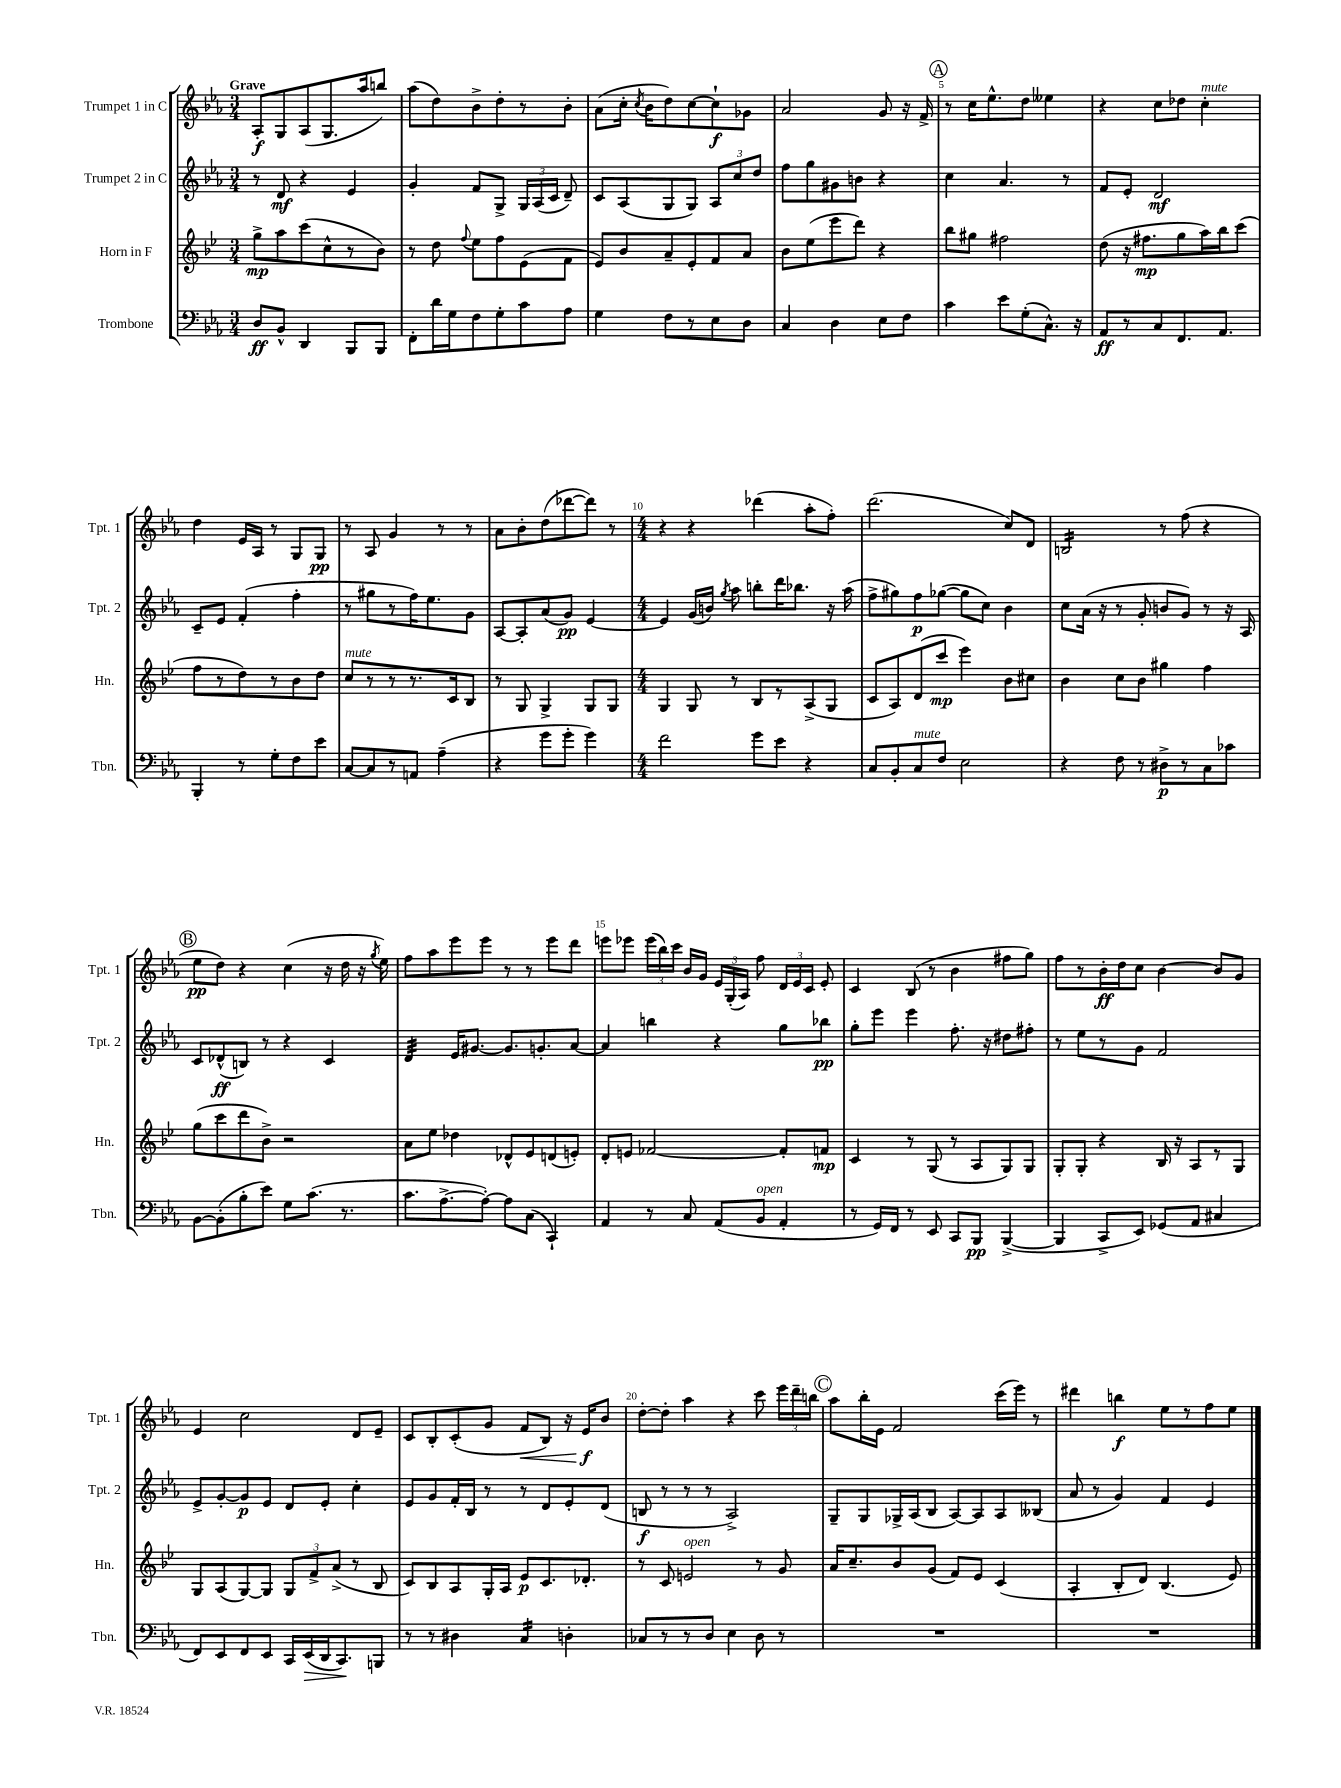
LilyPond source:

<<
\new StaffGroup <<
\new Staff = "s0" \with { instrumentName = "Trumpet 1 in C" shortInstrumentName = "Tpt. 1" } {
    \clef treble \key ees \major \numericTimeSignature \time 3/4 \tempo "Grave"
    \autoBeamOff aes8[-.\f g8 aes8( g8. aes''16 b''8]) |
    aes''8[( d''8) bes'8-> d''8-. r8 bes'8]-. |
    aes'8[( c''16]-. \acciaccatura { c''8 } bes'16[ d''8) c''8~ c''8-!\f ges'8] |
    aes'2 g'8 r16 f'16-> |
    \mark \markup { \circle "A" } r8 c''16[ ees''8.-^ d''8] eeses''4 |
    r4 c''8[ des''8] c''4-.^\markup { \italic "mute" } |
    d''4 ees'16[ aes16] r8 g8[ g8]\pp |
    r8 aes8 g'4 r8 r8 |
    aes'8[ bes'8-. d''8( des'''8~ des'''8]) r8 |
    \numericTimeSignature \time 4/4 r4 r4 des'''4( aes''8[-. f''8]-.) |
    d'''2.( c''8[) d'8] |
    b2:16 r8 f''8( r4 |
    \mark \markup { \circle "B" } ees''8[\pp d''8]) r4 c''4( r16 d''16 r16 \acciaccatura { g''8 } ees''16) |
    f''8[ aes''8 ees'''8 ees'''8] r8 r8 ees'''8[ d'''8] |
    e'''8[ ees'''8] \tuplet 3/2 { ees'''16[( bes''16) c'''16] } bes'16[ g'16] \tuplet 3/2 { ees'16[ g16-.( aes16]) } f''8 \tuplet 3/2 { d'16[ ees'16 c'16] } ees'8-. |
    c'4 bes8( r8 bes'4 fis''8[ g''8]) |
    f''8[ r8 bes'16-.\ff d''16 c''8] bes'4~ bes'8[ g'8] |
    ees'4 c''2 d'8[ ees'8]-- |
    c'8[ bes8-. c'8-.( g'8] f'8[\< bes8]) r16 ees'16[\f\! bes'8] |
    d''8[~-. d''8]-. aes''4 r4 c'''8 \tuplet 3/2 { ees'''16[ d'''16-- b''16] } |
    \mark \markup { \circle "C" } aes''8[ bes''16-. ees'16] f'2 c'''16[( ees'''16]) r8 |
    dis'''4 b''4\f ees''8[ r8 f''8 ees''8] \bar "|." |
}
\new Staff = "s1" \with { instrumentName = "Trumpet 2 in C" shortInstrumentName = "Tpt. 2" } {
    \clef treble \key ees \major \numericTimeSignature \time 3/4
    \autoBeamOff r8 d'8\mf r4 ees'4 |
    g'4-. f'8[ g8]-> \tuplet 3/2 { g16[ aes16( c'16] } d'8--) |
    c'8[ aes8( g8 g8]) \tuplet 3/2 { aes8[ c''8 d''8] } |
    f''8[ g''8 gis'8 b'8] r4 |
    \mark \markup { \circle "A" } c''4 aes'4. r8 |
    f'8[ ees'8]-. d'2\mf |
    c'8[-- ees'8] f'4-.( f''4-. |
    r8 gis''8[ r8 f''16) ees''8. g'8] |
    aes8[~ aes8-. aes'8( g'8]\pp) ees'4~ |
    \numericTimeSignature \time 4/4 ees'4 g'16[( b'16]) \acciaccatura { g''8 } aes''8 b''8[-. d'''16 bes''8.] r16 aes''16( |
    f''8[-> gis''8) f''8\p ges''8]~( ges''8[ c''8]) bes'4 |
    c''8[ aes'16]( r16 r8 g'8-. b'8[ g'8]) r8 r16 aes16 |
    \mark \markup { \circle "B" } c'8[ des'8-^\ff( b8]) r8 r4 c'4 |
    d'4:32 ees'16[ gis'8.]~ gis'8.[ g'8.-. aes'8]~ |
    aes'4 b''4 r4 g''8[ bes''8]\pp |
    g''8[-. ees'''8] ees'''4 f''8.-. r16 dis''8[ fis''8]-. |
    r8 ees''8[ r8 g'8] f'2 |
    ees'8[-> g'8~-. g'8\p ees'8] d'8[ ees'8]-. c''4-. |
    ees'8[ g'8 f'16-. bes16] r8 r8 d'8[ ees'8-. d'8]( |
    b8\f r8 r8 r8 aes2->) |
    \mark \markup { \circle "C" } g8[-- g8 ges16-> aes16( bes8] aes8[~) aes8 aes8 beses8]( |
    aes'8 r8 g'4) f'4 ees'4 \bar "|." |
}
\new Staff = "s2" \with { instrumentName = "Horn in F" shortInstrumentName = "Hn." } {
    \clef treble \key bes \major \numericTimeSignature \time 3/4
    \autoBeamOff g''8[->\mp a''8 c'''8( c''8-^ r8 bes'8]) |
    r8 d''8 \appoggiatura { f''8 } ees''8[ f''8 ees'8( f'8] |
    ees'8[) bes'8 a'8-- ees'8-. f'8 a'8] |
    bes'8[ ees''8( ees'''8 d'''8]) r4 |
    \mark \markup { \circle "A" } bes''8[ gis''8] fis''2 |
    d''8( r16 fis''8.[\mp g''8 a''16) bes''16 c'''8]( |
    f''8[ r8 d''8) r8 bes'8 d''8] |
    c''8[^\markup { \italic "mute" } r8 r8 r8. c'16 bes8] |
    r8 g8 g4-> g8[ g8] |
    \numericTimeSignature \time 4/4 g4 g8 r8 bes8[ r8 a8->( g8] |
    c'8[ a8) d'8( c'''8]\mp ees'''4) bes'8[ cis''8] |
    bes'4 c''8[ bes'8] gis''4 f''4 |
    \mark \markup { \circle "B" } g''8[( c'''8 d'''8 bes'8]->) r2 |
    a'8[ ees''8] des''4 des'8[-^ ees'8 d'8( e'8]-.) |
    d'8[-. e'8] fes'2~ fes'8[-. f'8]\mp |
    c'4 r8 g8( r8 a8[ g8) g8] |
    g8[-. g8]-. r4 bes16 r16 a8[ r8 g8] |
    g8[ a8( g8~) g8] \tuplet 3/2 { g8[ f'8-> a'8]->( } r8 bes8 |
    c'8[) bes8 a8 g16-. a16] ees'8[\p c'8. des'8.]-. |
    r8 c'8 e'2^\markup { \italic "open" } r8 g'8 |
    \mark \markup { \circle "C" } a'16[ c''8.-- bes'8 g'8]( f'8[) ees'8] c'4( |
    a4-. bes8[-. d'8]) bes4.( ees'8) \bar "|." |
}
\new Staff = "s3" \with { instrumentName = "Trombone" shortInstrumentName = "Tbn." } {
    \clef bass \key ees \major \numericTimeSignature \time 3/4
    \autoBeamOff d8[\ff bes,8]-^ d,4 bes,,8[ bes,,8] |
    f,8[-. d'16 g16 f8 g8-. c'8 aes8] |
    g4 f8[ r8 ees8 d8] |
    c4 d4 ees8[ f8] |
    \mark \markup { \circle "A" } c'4 ees'8[ g8-.( c8.]-^) r16 |
    aes,8[\ff r8 c8 f,8. aes,8.] |
    bes,,4-. r8 g8[-. f8 ees'8] |
    c8[~ c8 r8 a,8] aes4--( |
    r4 g'8[ g'8]-. g'4) |
    \numericTimeSignature \time 4/4 f'2 g'8[ ees'8] r4 |
    c8[ bes,8-. c8^\markup { \italic "mute" } f8] ees2 |
    r4 f8 r8 dis8[->\p r8 c8 ces'8] |
    \mark \markup { \circle "B" } bes,8[~ bes,8-.( bes8-. ees'8]) g8[ c'8.]( r8. |
    c'8.[ aes8.~-> aes8]~-.) aes8[ c8]( c,4-!) |
    aes,4 r8 c8 aes,8[( bes,8]^\markup { \italic "open" } aes,4-. |
    r8 g,16[) f,16] r8 ees,8 c,8[ bes,,8]\pp bes,,4~->( |
    bes,,4 c,8[-> ees,8]) ges,8[( aes,8] cis4 |
    f,8[) ees,8 f,8 ees,8] c,16[ ees,16\>( d,16 c,8.\!) b,,8] |
    r8 r8 dis4 c4:16 d4-. |
    ces8[ r8 r8 d8] ees4 d8 r8 |
    \mark \markup { \circle "C" } R1 |
    R1 \bar "|." |
}
>>
>>
\layout { \context { \Score \override BarNumber.break-visibility = ##(#f #t #t) barNumberVisibility = #(every-nth-bar-number-visible 5) } }
